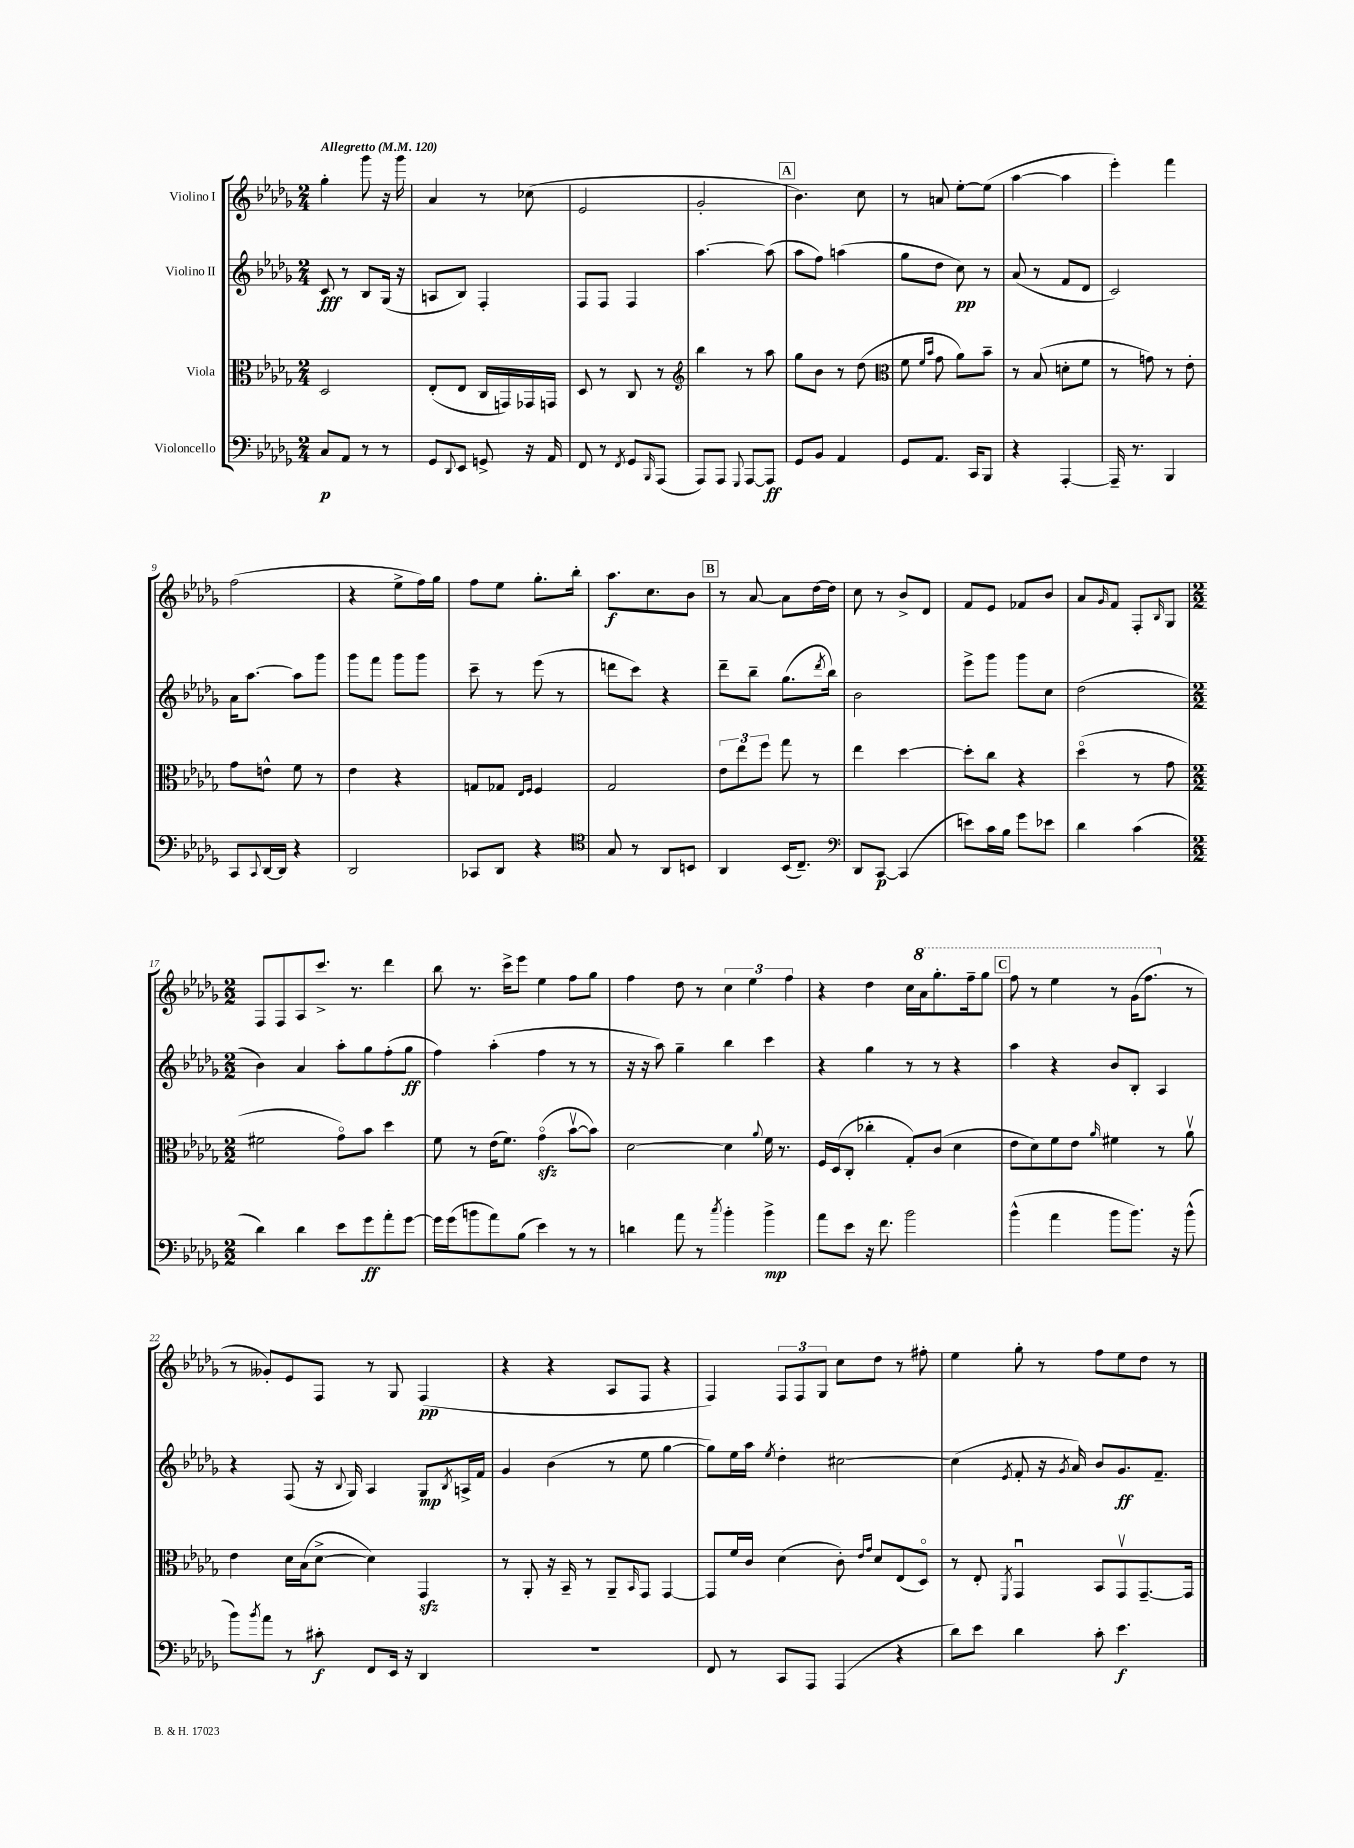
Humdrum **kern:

**kern	**kern	**kern	**kern
*staff4	*staff3	*staff2	*staff1
*clefF4	*clefC3	*clefG2	*clefG2
*k[b-e-a-d-g-]	*k[b-e-a-d-g-]	*k[b-e-a-d-g-]	*k[b-e-a-d-g-]
*M2/4	*M2/4	*M2/4	*M2/4
*MM120	*MM120	*MM120	*MM120
8C	2D-	8c	4gg-'
8AA-	.	8r	.
8r	.	8B-	8ggg-
8r	.	(16G-	16r
.	.	16r	16ggg-
=	=	=	=
8GG-	(8E-'	8A	4a-
8qqDD-	.	.	.
8EE-	8E-	8B-)	.
8GG^	16C	4F'	8r
.	16GG)	.	.
16r	16GG-	.	(8cc-
16AA-	16GG	.	.
=	=	=	=
8FF	8D-	8F	2e-
8r	8r	8F	.
8qFF	.	.	.
8GG-	8C	4F	.
16qqBBB-	.	.	.
(8AAA-	8r	.	.
=	=	=	=
*	*clefG2	*	*
8AAA-)	4bb-	[4.aa-	2g-'
8AAA-	.	.	.
8qqGGG-	.	.	.
[8AAA-	8r	.	.
8AAA-]	8aa-	(8aa-]	.
=	=	=	=
8GG-	8gg-	8aa-	4.b-)
8BB-	8b-	8ff)	.
4AA-	8r	(4aa	.
.	(8dd-	.	8cc
=	=	=	=
*	*clefC3	*	*
8GG-	8f	8gg-	8r
.	16qqf	.	.
.	16qqb-	.	.
8.AA-	8g-	8dd-	8a
.	8a-)	8cc)	[8ee-'
16CC	.	.	.
8BBB-	8b-~	8r	(8ee-]
=	=	=	=
4r	8r	(8a-	[4aa-
.	(8B-	8r	.
[4AAA-'	8d'	8f	4aa-]
.	8f	8d-	.
=	=	=	=
16AAA-~]	8r	2c)	4eee-')
8.r	.	.	.
.	8g)	.	.
4BBB-	8r	.	4fff
.	8e-'	.	.
=	=	=	=
8CC	8g-	16a-	(2ff
.	.	[8.aa-	.
8qqCC	.	.	.
[16DD-	8e^^	.	.
16DD-]	.	.	.
4r	8f	8aa-]	.
.	8r	8ggg-	.
=	=	=	=
2DD-	4e-	8ggg-	4r
.	.	8fff	.
.	4r	8ggg-	8ee-^
.	.	8ggg-	16ff)
.	.	.	16gg-
=	=	=	=
8CC-	8G	8ccc~	8ff
8DD-	8G-	8r	8ee-
.	16qqE-	.	.
.	16qqF	.	.
4r	4F	(8eee-	8.gg-'
.	.	8r	.
.	.	.	16bb-'
=	=	=	=
*clefC4	*	*	*
8G-	2G-	8ddd	8.aa-
8r	.	8ccc)	.
.	.	.	8.cc
8AA-	.	4r	.
8BB	.	.	8b-
=	=	=	=
4AA-	12e-	8ddd-~	8r
.	12ee-	.	.
.	.	8bb-~	[8a-
.	12ff	.	.
(16BB-	8gg-	(8.gg-	8a-]
8.C~)	.	.	.
.	8r	.	[16dd-
.	.	8qddd-	.
.	.	16bb-)	16dd-]
=	=	=	=
*clefF4	*	*	*
8DD-	4ee-	2b-	8cc
[8CC	.	.	8r
(4CC]	[4dd-	.	8b-^
.	.	.	8d-
=	=	=	=
8e)	8dd-']	8eee-^	8f
16c	8cc	8ggg-	8e-
16B-	.	.	.
8g-	4r	8ggg-	8f-
8e-	.	8cc	8b-
=	=	=	=
4d-	(4dd-o	(2dd-	8a-
.	.	.	16qqg-
.	.	.	8f
(4c	8r	.	8F'
.	.	.	16qqB-
.	8g-	.	8G-
=	=	=	=
*M2/2	*M2/2	*M2/2	*M2/2
4d-)	2f#	4b-)	8F
.	.	.	8F
4d-	.	4a-	8A-
.	.	.	8.ccc^
8e-	8g-o)	8aa-'	.
.	.	.	8.r
8g-	8b-	8gg-	.
8a-'	4dd-	(8ff'	4ddd-
[8g-	.	8gg-	.
=	=	=	=
16g-]	8f	4ff)	8bb-
(16g-	.	.	.
8b	8r	.	8.r
8a-)	(16e-	(4aa-'	.
.	8.f)	.	16ccc^
(8B-	.	.	8eee-
4e-)	(4g-o	4ff	4ee-
8r	[8b-v	8r	8ff
8r	8b-])	8r	8gg-
=	=	=	=
4d	[2d-	16r	4ff
.	.	16r	.
.	.	8aa-)	.
8a-	.	4gg-~	8dd-
8r	.	.	8r
8qcc	.	.	.
4b-'	4d-]	4bb-	6cc
.	.	.	6ee-
.	8qqa-	.	.
4b-^	16f	4ccc	.
.	8.r	.	.
.	.	.	6ff
=	=	=	=
8a-	16F	4r	4r
.	(16D-	.	.
8e-	8C'	.	.
16r	4cc-'	4gg-	4dd-
8.f	.	.	.
2b-	8G-')	8r	16cc
.	.	.	16aa-
.	(8c	8r	8.ggg-'
.	4d-	4r	.
.	.	.	16fff~
.	.	.	8ggg-
=	=	=	=
(4b-^^	8e-	4aa-	8fff
.	8d-)	.	8r
4a-	8f	4r	4eee-
.	8e-	.	.
.	16qqa-	.	.
8b-	4f#	8b-	8r
8.b-)	.	8B-'	(16gg-
.	.	.	8.fff
.	8r	4A-	.
16r	.	.	.
(8b-^^	8a-v	.	8r
=	=	=	=
8b-)	4e-	4r	8r
8qb-	.	.	.
8a-	.	.	8g--')
8r	16d-	(8F	8e-
.	(16B-	.	.
8c#'	[8d-^	16r	8F
.	.	8qqB-	.
.	.	16G-)	.
8FF	4d-])	4A-	8r
16EE-	.	.	8G-
16r	.	.	.
4DD-	4GG-	8G-	(4F
.	.	8qB-	.
.	.	16A^	.
.	.	16f	.
=	=	=	=
1r	8r	4g-	4r
.	8AA-'	.	.
.	16r	(4b-	4r
.	16BB-~	.	.
.	8r	.	.
.	8AA-~	8r	8A-
.	16qqBB-	.	.
.	8GG-	8ee-	8F
.	[4GG-	[4gg-	4r
=	=	=	=
8FF	8GG-]	8gg-])	4F)
8r	16f	16ee-	.
.	16c	16aa-	.
.	.	8qee-	.
8CC	(4d-	4dd-'	12F
.	.	.	12F
8AAA-	.	.	.
.	.	.	12G-
(4AAA-	8c')	[2cc#	8cc
.	16qqe-	.	.
.	16qqg-	.	.
.	8d-	.	8dd-
4r	(8E-	.	8r
.	8D-o)	.	8ff#'
=	=	=	=
8d-)	8r	(4cc#]	4ee-
8e-	8E-'	.	.
.	8qFF	8qe-	.
4d-	4GG-u	8f'	8gg-'
.	.	16r	8r
.	.	8qg-	.
.	.	16a-)	.
8c'	8BB-	8b-	8ff
4.e-	8GG-v	8.g-	8ee-
.	[8.GG-~	.	8dd-
.	.	8.f~	.
.	.	.	8r
.	16GG-]	.	.
==	==	==	==
*-	*-	*-	*-
